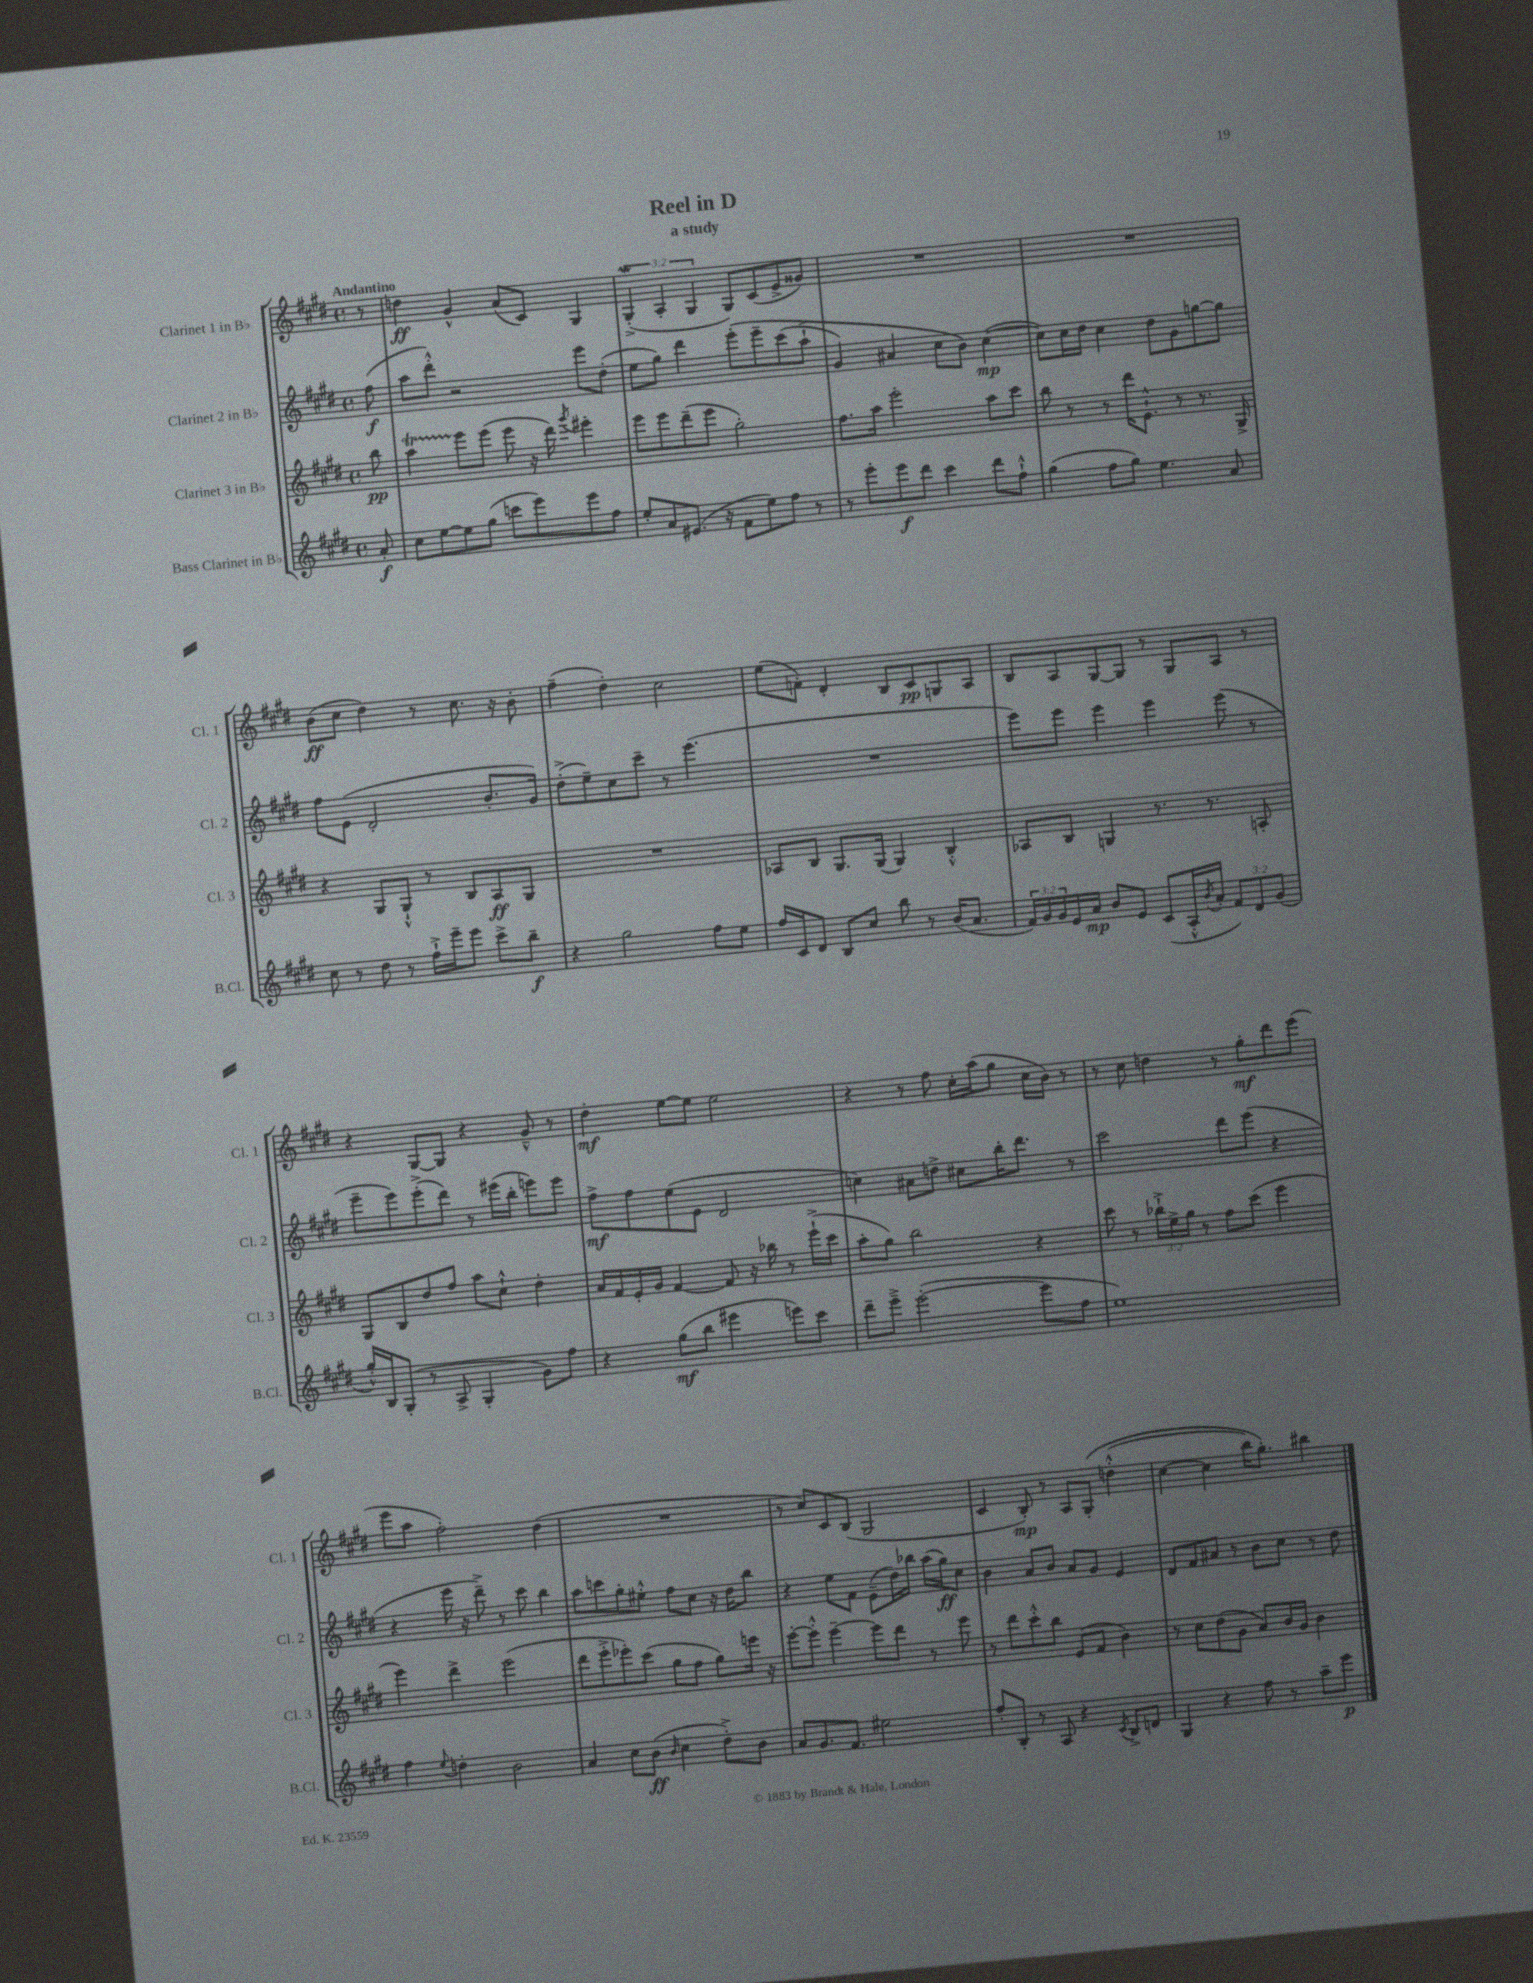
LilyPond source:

\header { title = "Reel in D" subtitle = "a study" }
<<
\new StaffGroup <<
\new Staff = "s0" \with { instrumentName = "Clarinet 1 in Bb" shortInstrumentName = "Cl. 1" } {
    \clef treble \key e \major \defaultTimeSignature \time 4/4 \override Staff.TupletNumber.text = #tuplet-number::calc-fraction-text \partial 8 \tempo "Andantino"
    r8 |
    d''4\ff gis'4-^ a'8( cis'8) gis4 |
    \tuplet 3/2 { gis4-.->\mordent( a4-. gis4 } gis8) cis'8( e'8-> gisis'8) |
    R1 |
    R1 |
    b'8\ff( cis''8 dis''4) r8 cis''8. r16 b'8-. |
    fis''4--( dis''4-.) cis''2 |
    e''8( f'8-.) dis'4-. b8 cis'8\pp g8 a8 |
    b8 a8 gis8~ gis8 r8 gis8 a8 r8 |
    r4 gis8~ gis8 r4 gis'8---^ r8 |
    dis''4-.\mf e''8~ e''8 e''2 |
    r4 r8 fis''8 cis''16-. a''16( gis''8 cis''16 b'16) r8 |
    r8 cis''8 d''4 r8 gis''8-.\mf dis'''8 e'''8( |
    e'''8 a''8 fis''2-.) dis''4( |
    R1 |
    r8 cis''8) cis'8 b8( gis2 |
    cis'4 b8-.\mp) r8 a8 gis8-.\( d''4-.-^( |
    cis''4~ cis''4 b''16) gis''8.-.\) bis''4 \bar "|." |
}
\new Staff = "s1" \with { instrumentName = "Clarinet 2 in Bb" shortInstrumentName = "Cl. 2" } {
    \clef treble \key e \major \defaultTimeSignature \time 4/4 \partial 8
    fis''8\f( |
    a''8 dis'''8-.-^) r2 e'''8 dis''8-.( |
    e''8 gis''8) dis'''4 e'''8-.\( e'''8-- cis'''8( a''8-!-> |
    gis'4) ais'4 cis''8 b'8\) cis''4~\mp( |
    cis''8) cis''16 dis''16 cis''4 dis''8 gis'8 g''8~ g''8 |
    fis''8 e'8( dis'2-. b'8.-. gis'16) |
    dis''8-.->( e''8--) cis''8 cis'''8-- r8 e'''4.( |
    R1 |
    e'''8) e'''8 e'''4 e'''4 e'''8( r8 |
    e'''8-- e'''8) e'''8-.->( dis'''8) r8 eis'''16( b''16-. e'''8) e'''8 |
    fis''8->\mf fis''8 e''8( e'8 dis'2 |
    c''4) ais'8 d''8-> cis''8 b''16-. dis'''8. r8 |
    cis'''2 dis'''8 e'''8( r4 |
    r4 e'''16 r16 dis'''8--->) r8 cis'''8 b''4 |
    a''8 c'''8 gis''8-. eis''8-.-^ fis''8 cis''8 r16 dis''16 b''8 |
    r4 e''8 fis'8 e'8--( dis''16) bes''16 a''16( gis''16\ff) cis''8 |
    b'4 a'8 b'8 a'8 gis'8 e'4 |
    dis'8 fis'8 ais'8 r8 b'8 cis''8 r8 dis''8 \bar "|." |
}
\new Staff = "s2" \with { instrumentName = "Clarinet 3 in Bb" shortInstrumentName = "Cl. 3" } {
    \clef treble \key e \major \defaultTimeSignature \time 4/4 \override Staff.TupletNumber.text = #tuplet-number::calc-fraction-text \partial 8
    b''8\pp |
    a''4\startTrillSpan e'''8\stopTrillSpan e'''8( e'''8 r16 dis'''16) \acciaccatura { gis'''8 } eis'''4-. |
    e'''8 e'''8 dis'''8--( e'''8 gis''2-.) |
    fis''8. a''16 e'''2-. a''8 cis'''8 |
    b''8 r8 r8 dis'''16 e'8.-!-^ r8 r8. gis16-> |
    r4 gis8 gis8-!-^ r8 b8 a8\ff gis8 |
    R1 |
    aes8 b8 gis8. gis16( gis4) b4-.-^ |
    aes8 b8 g4 r8. r8. a8-. |
    gis8 b8 dis''8 fis''8 a''8 cis''8-!-^ dis''4-. |
    a'16 fis'16 e'16-. gis'16 fis'4~ fis'8 r16 bes''16 r8 e'''16-!->( cis'''16 |
    a''8-. gis''8) b''2 r4 |
    cis'''8 r8 \tuplet 3/2 { bes''16-!-> e''16-> gis''16 } r8 fis''8 cis'''8( e'''4 |
    e'''4) dis'''4-> e'''2( |
    dis'''8 e'''8-.-> ees'''8-.) cis'''8( gis''8 fis''8 gis''8) e'''16 r16 |
    e'''8~-. e'''8-.-^ e'''4~-- e'''8 dis'''8 r8 e'''8 |
    r8 dis'''8 cis'''8-.-^ b''8 e'8( fis'8 b'4) |
    r8 cis''8 dis''8( gis'8 a'8) b'16 gis'16 b'4 \bar "|." |
}
\new Staff = "s3" \with { instrumentName = "Bass Clarinet in Bb" shortInstrumentName = "B.Cl." } {
    \clef treble \key e \major \defaultTimeSignature \time 4/4 \override Staff.TupletNumber.text = #tuplet-number::calc-fraction-text \partial 8
    a'8-.\f |
    cis''8 e''8~ e''8 gis''8( c'''8 e'''8) e'''8 fis''8 |
    e''8-. a'8 eis'8.( r16 fis'8 e''8) fis''8 r8 |
    r8 e'''8-. e'''8\f dis'''8 cis'''4 dis'''8 fis''8-!-^ |
    gis''4( fis''8 gis''8) e''4. a'8 |
    cis''8 r8 dis''8 r8 fis''16-!-> e'''16-- e'''8 cis'''8-> b''8--\f |
    r4 gis''2 fis''8 e''8 |
    fis''16 cis'16 dis'8 b8 cis''8 b''8 r8 b'16( a'8. |
    \tuplet 3/2 { fis'16) gis'16 gis'16 } e'16 a'16\mp b'8 e'8 cis'8( a16-.-^ \acciaccatura { b'8 } a'16-. \tuplet 3/2 { fis'8) dis'8 gis'8( } |
    gis''16-.-^) b16 gis8-.( r8 a8-> gis4-. gis'8) fis''8 |
    r4 gis''8\mf( b''8 eis'''4 e'''8) cis'''8 |
    dis'''8-- e'''8---> e'''2~-.( e'''8 fis''8 |
    e''1) |
    fis''4 \appoggiatura { e''8 } d''4-. b'2 |
    a'4 cis''8 b'8\ff( \grace { b'16 } cis''4 dis''8-.->) b'8 |
    a'8 gis'8. fis'8. eis''2 |
    fis''8-. b8-. r8 a8 r4 \acciaccatura { cis'8 } b8-> d'8 |
    gis4 r4 fis''8 r8 a''8-- e'''8\p \bar "|." |
}
>>
>>
\layout { \context { \Score \remove "Bar_number_engraver" } }
